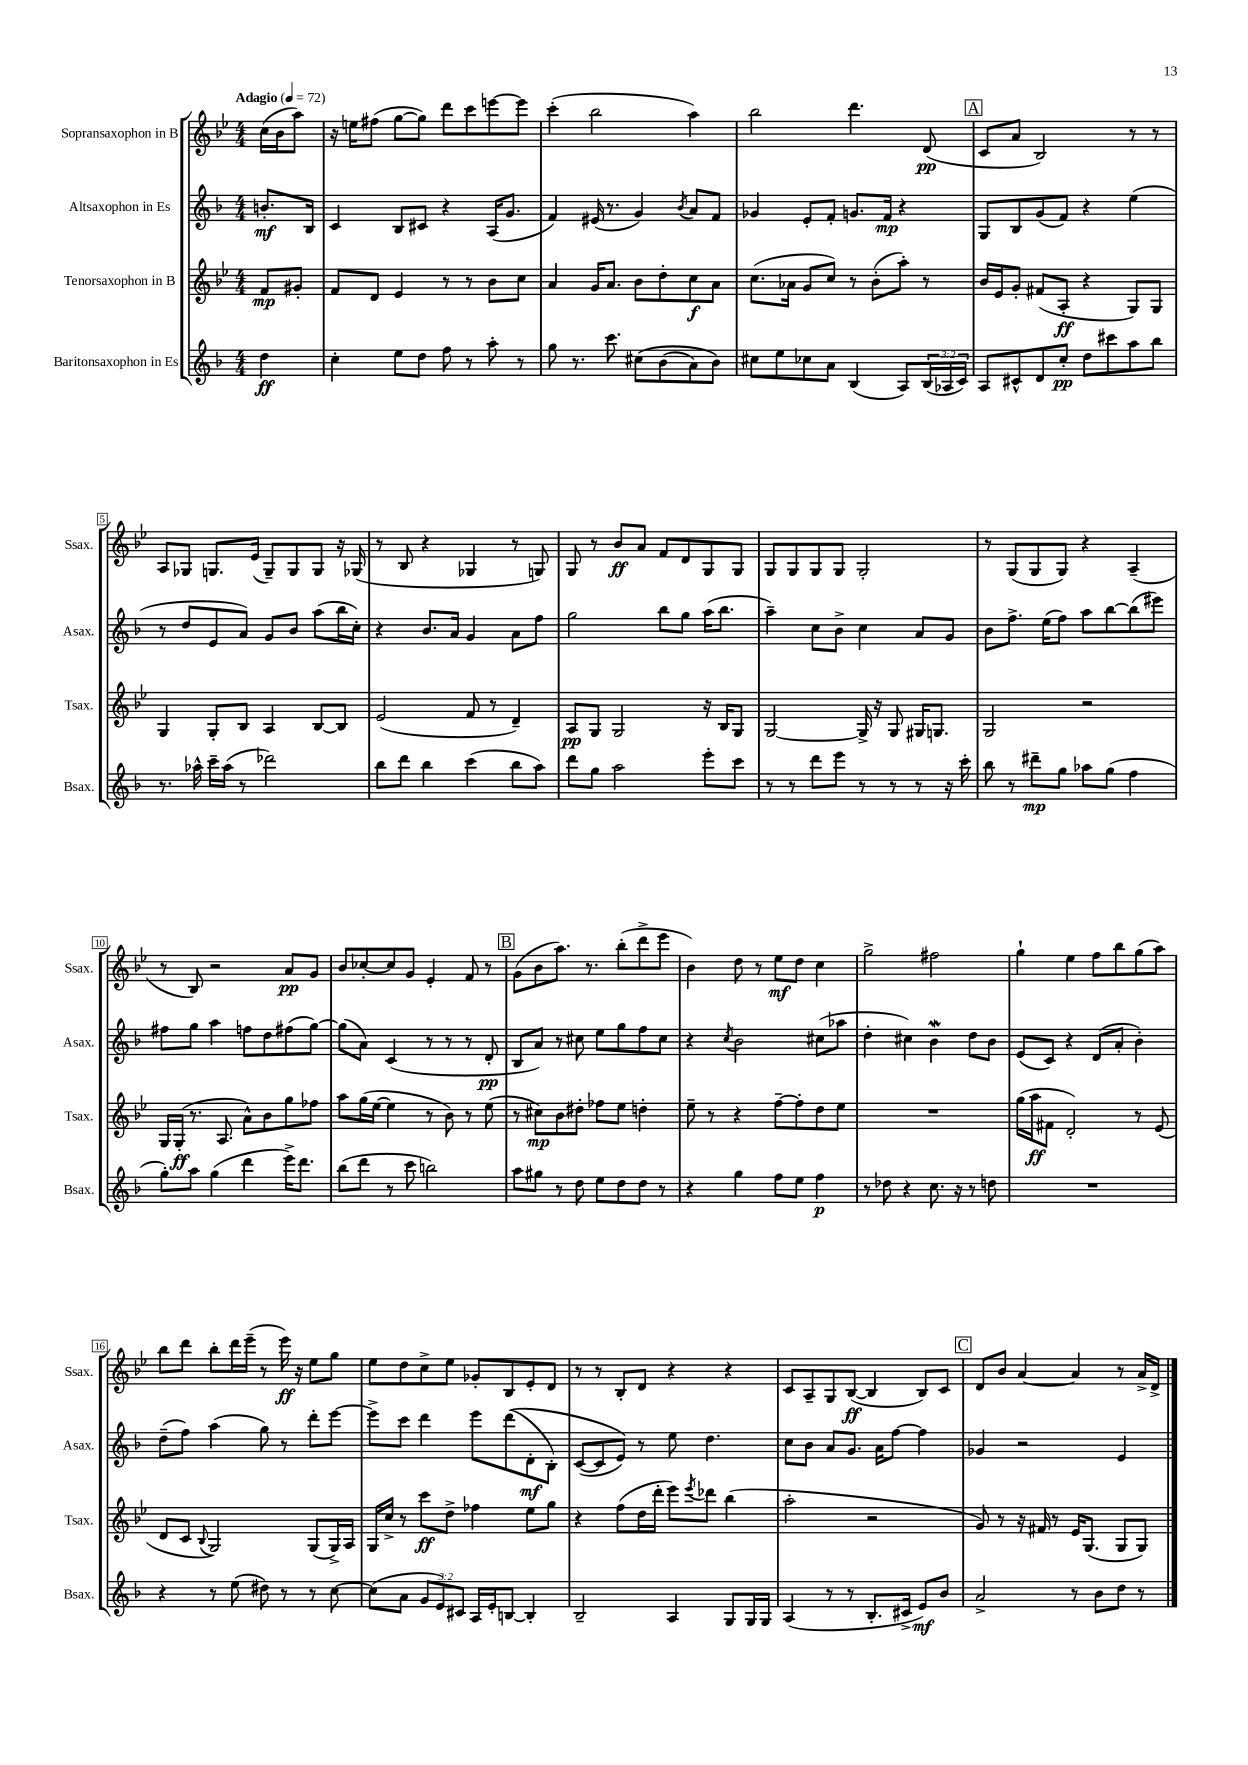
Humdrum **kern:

**kern	**kern	**kern	**kern
*staff4	*staff3	*staff2	*staff1
*clefG2	*clefG2	*clefG2	*clefG2
*k[b-]	*k[b-e-]	*k[b-]	*k[b-e-]
*M4/4	*M4/4	*M4/4	*M4/4
*MM72	*MM72	*MM72	*MM72
4dd	8f	8.b'	(16cc
.	.	.	16b-
.	8g#'	.	8aa)
.	.	16B-	.
=	=	=	=
4cc'	8f	4c	16r
.	.	.	16ee
.	8d	.	(8ff#
8ee	4e-	8B-	[8gg
8dd	.	8c#	8gg])
8ff	8r	4r	8ddd
8r	8r	.	8ccc
8aa'	8b-	(16A	[8eee
.	.	8.g	.
8r	8cc	.	8eee]
=	=	=	=
8gg	4a	4f)	(4ccc'
8.r	.	.	.
.	16g	(16e#	2bb-
8.ccc	8.a	8.r	.
&(8cc#	8b-	4g)	.
(8b-	8dd'	.	.
.	.	8qb-	.
8a)	8cc	8a	4aa)
8b-&)	8a	8f	.
=	=	=	=
8cc#	(8.cc	4g-	2bb-
8ee	.	.	.
.	16a-	.	.
8cc-	8g	8e'	.
8a	8cc)	8f'	.
(4B-	8r	8.g	4.ddd
.	(8b-'	.	.
.	.	16f	.
8A)	8aa')	4r	.
(24B-	8r	.	(8d
24A-	.	.	.
24c)	.	.	.
=	=	=	=
8A	16b-	8G	8c
.	16e-	.	.
8c#^^	8g'	8B-	8a
8d	(8f#	(8g	2B-)
8cc'	8A'	8f)	.
8dd	4r	4r	.
8ccc#	.	.	.
8aa	8G)	(4ee	8r
8bb-	8G	.	8r
=	=	=	=
8.r	4G	8r	8A
.	.	8dd	8G-
16aa-^^	.	.	.
16ccc~	8G'	8e	8.G
(16aa-	.	.	.
8r	8B-	8a)	.
.	.	.	(16e-
2ddd-)	4A	8g	8G~)
.	.	8b-	8G
.	[8B-	(8aa	8G
.	8B-]	16bb-	16r
.	.	16cc')	(16G-
=	=	=	=
8bb-	(2e-	4r	8r
8ddd	.	.	8B-
4bb-	.	8.b-	4r
.	.	16a	.
(4ccc	8f	4g	4G-
.	8r	.	.
8bb-	4d~)	8a	8r
8aa)	.	8ff	8G)
=	=	=	=
8ddd	8A	2gg	8G
8gg	8G	.	8r
2aa	2G	.	8b-
.	.	.	8a
.	.	8bb-	8f
.	.	8gg	8d
8eee'	16r	(16aa	8G
.	16B-	8.bb-	.
8ccc	8G	.	8G
=	=	=	=
8r	[2G	4aa~)	8G
8r	.	.	8G
8ddd	.	8cc	8G
8eee	.	8b-^	8G
8r	16G^]	4cc	2G'
.	16r	.	.
8r	8G	.	.
8r	16G#	8a	.
.	8.G	.	.
16r	.	8g	.
16ccc'	.	.	.
=	=	=	=
8bb-	2G	8b-	8r
8r	.	8.ff^	(8G
8ddd#~	.	.	8G
.	.	(16ee	.
8gg	.	8ff)	8G)
8aa-	2r	8aa	4r
(8gg	.	[8bb-	.
4ff	.	(8bb-]	(4A~
.	.	8eee#)	.
=	=	=	=
8gg')	16G	8ff#	8r
.	(16G'	.	.
8aa	8.r	8gg	8B-)
(4gg	.	4aa	2r
.	8.A	.	.
4ddd	8a^^)	8ff	.
.	8b-	8dd	.
16eee^)	8gg	(8ff#	8a
8.ddd	.	.	.
.	8ff-	[8gg)	8g
=	=	=	=
(8bb-	8aa	(8gg]	8b-
8ddd	(16gg	8a)	[8cc-'
.	[16ee-	.	.
8r	4ee-]	(4c	8cc-]
8ccc	.	.	8g
2bb)	8r	8r	4e-'
.	8b-)	8r	.
.	8r	8r	8f
.	(8ee-	8d'	8r
=	=	=	=
8aa	8r	8B-	(8g
8gg#	8cc#)	8a)	8b-
8r	8b-	8r	8.aa)
8dd	8dd#'	8cc#	.
.	.	.	8.r
8ee	8ff-	8ee	.
8dd	8ee-	8gg	(8bb-'
8dd	4dd'	8ff	8ddd^
8r	.	8cc#	8eee-
=	=	=	=
4r	8ee-~	4r	4b-)
.	8r	.	.
.	.	8qcc	.
4gg	4r	2b-	8dd
.	.	.	8r
8ff	[8ff~	.	8ee-
8ee	8ff']	.	8dd
4ff	8dd	(8cc#	4cc
.	8ee-	8aa-	.
=	=	=	=
8r	1r	4dd'	2gg^
8dd-	.	.	.
4r	.	4cc#)	.
8.cc	.	4b-	2ff#
16r	.	.	.
8r	.	8dd	.
8dd	.	8b-	.
=	=	=	=
1r	(16gg	(8e	4gg`
.	16aa	.	.
.	8f#	8c)	.
.	2d')	4r	4ee-
.	.	(8d	8ff
.	.	8a'	8bb-
.	8r	4b-')	(8gg
.	(8e-	.	8aa)
=	=	=	=
4r	8d	(8dd~	8bb-
.	8c	8ff)	8ddd
.	8qqB-	.	.
8r	2G)	(4aa	8bb-'
(8ee	.	.	16ddd
.	.	.	(16eee-~
8dd#)	.	8gg)	8r
8r	.	8r	16eee-)
.	.	.	16r
8r	(8G	8ddd'	8ee-
[8cc	16G^)	[8eee	8gg
.	16A	.	.
=	=	=	=
(8cc]	16G	8eee^]	8ee-
.	16cc^	.	.
8a	8r	8ccc	8dd
12g	8ccc	4ddd	8cc^
12e)	.	.	.
.	8dd^	.	8ee-
12c#	.	.	.
16A	4ff-	8eee	8g-'
16e'	.	.	.
[8B	.	&((8ddd	8B-
4B']	8ee-	8d'	8e-'
.	8gg	8B-')	8d
=	=	=	=
2B-~	4r	([8c	8r
.	.	8c]	8r
.	(8ff	8e)&)	8B-'
.	16dd	8r	8d
.	16ddd'	.	.
4A	8eee-)	8ee	4r
.	8qeee-	.	.
.	8ddd-	4.dd	.
8G	(4bb-	.	4r
16G	.	.	.
16G	.	.	.
=	=	=	=
(4A	2aa'	8cc	8c
.	.	8b-	8A~
8r	.	8a	8G
8r	.	8.g	([8B-
8.B-'	2r	.	4B-]
.	.	16a	.
.	.	[8ff	.
16c#^	.	.	.
8e)	.	4ff]	8B-)
8b-	.	.	8c
=	=	=	=
2a^	8g)	4g-	8d
.	8r	.	8b-
.	16r	2r	[4a
.	16f#	.	.
.	8r	.	.
8r	16e-	.	4a]
.	(8.G	.	.
8b-	.	.	.
8dd	8G	4e	8r
8r	8G)	.	16a^
.	.	.	16d^
==	==	==	==
*-	*-	*-	*-
